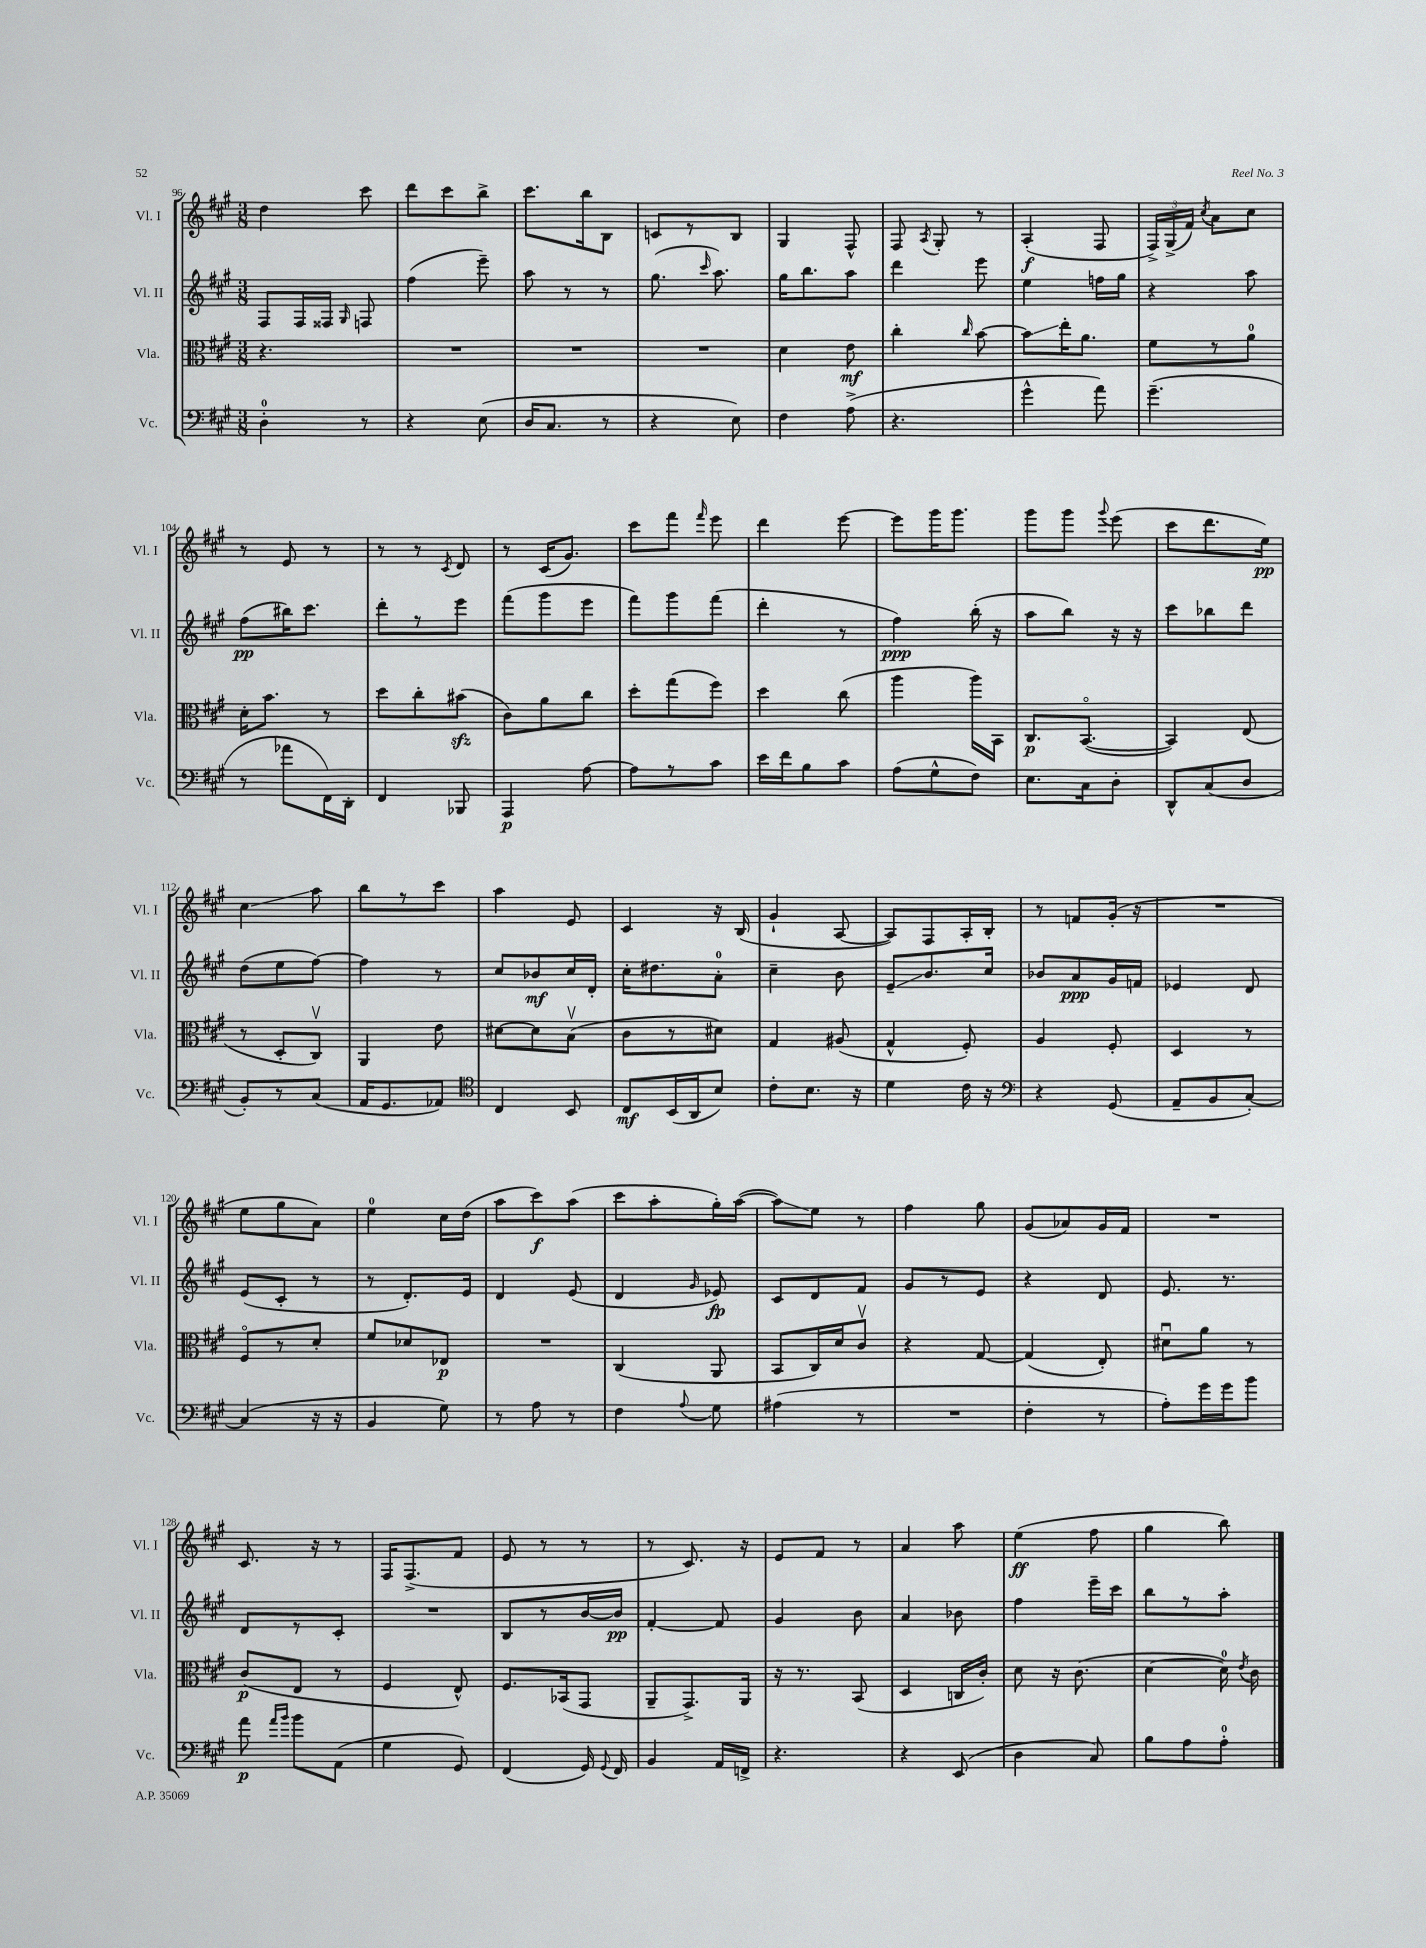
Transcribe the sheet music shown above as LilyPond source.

<<
\new StaffGroup <<
\new Staff = "s0" \with { instrumentName = "Vl. I" shortInstrumentName = "Vl. I" } {
    \clef treble \key a \major \numericTimeSignature \time 3/8
    \autoBeamOff d''4 cis'''8 |
    d'''8[ cis'''8 b''8]-> |
    cis'''8.[ b''16 b8] |
    c'8[ r8 b8] |
    gis4 fis8-^ |
    fis8 \acciaccatura { a8 } gis8-. r8 |
    a4-.\f( fis8 |
    \tuplet 3/2 { fis16[->) gis16->( fis'16]) } \acciaccatura { cis''8 } a'8[ cis''8] |
    r8 e'8 r8 |
    r8 r8 \acciaccatura { cis'8 } d'8 |
    r8 cis'16[( gis'8.]) |
    cis'''8[ fis'''8] \grace { fis'''16 } e'''8 |
    d'''4 e'''8~ |
    e'''8[ gis'''16 gis'''8.] |
    gis'''8[ gis'''8] \appoggiatura { gis'''8 } e'''8( |
    cis'''8[ d'''8. e''16]\pp) |
    cis''4\glissando a''8 |
    b''8[ r8 cis'''8] |
    a''4 e'8 |
    cis'4 r16 b16( |
    gis'4-! a8~ |
    a8[) fis8 a16-. b16]-. |
    r8 f'8[ gis'16]-.( r16 |
    R4. |
    e''8[ gis''8 a'8]) |
    e''4-0 cis''16[ d''16]( |
    a''8[ cis'''8\f) a''8]( |
    cis'''8[ a''8-. gis''16-.) a''16]~( |
    a''8[\glissando) e''8] r8 |
    fis''4 gis''8 |
    gis'8[( aes'8) gis'16 fis'16] |
    R4. |
    cis'8. r16 r8 |
    fis16[ fis8.->( fis'8] |
    e'8 r8 r8 |
    r8 cis'8.) r16 |
    e'8[ fis'8] r8 |
    a'4 a''8 |
    e''4\ff( fis''8 |
    gis''4 b''8) \bar "|." |
}
\new Staff = "s1" \with { instrumentName = "Vl. II" shortInstrumentName = "Vl. II" } {
    \clef treble \key a \major \numericTimeSignature \time 3/8
    \autoBeamOff fis8[ fis16 fisis16] \grace { gis16 } f8 |
    fis''4( e'''8--) |
    a''8 r8 r8 |
    gis''8.( \grace { cis'''16 } a''8.) |
    gis''16[ b''8. a''8] |
    d'''4 e'''8 |
    e''4 f''16[ gis''16] |
    r4 a''8 |
    fis''8[\pp( bis''16) cis'''8.] |
    d'''8[-. r8 e'''8] |
    fis'''8[( gis'''8 e'''8] |
    fis'''8[) gis'''8 fis'''8]( |
    d'''4-. r8 |
    fis''4\ppp) b''16-.( r16 |
    a''8[ b''8]) r16 r16 |
    cis'''8[ bes''8 d'''8] |
    d''8[( e''8 fis''8]~) |
    fis''4 r8 |
    cis''8[ bes'8\mf cis''16 d'16]-. |
    cis''16[-. dis''8. a'8]-0-. |
    cis''4-- b'8 |
    e'8[--\glissando b'8. cis''16] |
    bes'8[ a'8\ppp gis'16 f'16] |
    ees'4 d'8 |
    e'8[( cis'8]-. r8 |
    r8 d'8.[-.) e'16] |
    d'4 e'8( |
    d'4 \grace { gis'16 } ees'8\fp) |
    cis'8[ d'8 fis'8] |
    gis'8[ r8 e'8] |
    r4 d'8 |
    e'8. r8. |
    d'8[ r8 cis'8]-. |
    R4. |
    b8[ r8 b'16~ b'16]\pp |
    fis'4~-. fis'8 |
    gis'4 b'8 |
    a'4 bes'8 |
    fis''4 e'''16[-- cis'''16] |
    b''8[ r8 a''8]-. \bar "|." |
}
\new Staff = "s2" \with { instrumentName = "Vla." shortInstrumentName = "Vla." } {
    \clef alto \key a \major \numericTimeSignature \time 3/8
    \autoBeamOff r4. |
    R4. |
    R4. |
    R4. |
    d'4 e'8\mf |
    cis''4-. \grace { cis''16 } b'8~ |
    b'8[\glissando e''16-. a'8.] |
    fis'8[ r8 a'8]-0 |
    d'16[-. b'8.] r8 |
    d''8[ cis''8-. bis'8]\sfz( |
    cis'8[) a'8 cis''8] |
    d''8[-. gis''8( fis''8]) |
    d''4 cis''8( |
    a''4 a''16[) b,16] |
    cis8.[\p b,8.]~\flageolet( |
    b,4) e8( |
    r8 d8[-. cis8]\upbow) |
    a,4 e'8 |
    dis'8[~ dis'8 b8]\upbow( |
    cis'8[ r8 dis'8]) |
    gis4 ais8( |
    gis4-^ fis8-.) |
    a4 fis8-. |
    d4 r8 |
    fis8[\flageolet r8 d'8]-. |
    fis'8[ des'8 ees8]\p |
    R4. |
    cis4( a,8 |
    b,8[ cis16) d'16 cis'8]\upbow |
    r4 gis8~ |
    gis4( e8-.) |
    dis'8[\downbow a'8] r8 |
    cis'8[\p( e8] r8 |
    fis4 e8-^) |
    fis8.[ bes,16( gis,8] |
    a,8[-- gis,8.->) a,16] |
    r16 r8. b,8( |
    d4 c16[ cis'16]-.) |
    d'8 r16 cis'8.( |
    d'4~ d'16-0) \acciaccatura { e'8 } cis'16 \bar "|." |
}
\new Staff = "s3" \with { instrumentName = "Vc." shortInstrumentName = "Vc." } {
    \clef bass \key a \major \numericTimeSignature \time 3/8
    \autoBeamOff d4-0-. r8 |
    r4 e8( |
    d16[ cis8.] r8 |
    r4 e8) |
    fis4 a8->( |
    r4. |
    gis'4-^ a'8) |
    gis'4.--( |
    r8 aes'8[ fis,16) d,16]-. |
    fis,4 bes,,8 |
    a,,4\p a8~ |
    a8[ r8 cis'8] |
    e'16[ fis'16 b8 cis'8] |
    a8[( gis8-^ fis8]) |
    e8.[ cis16 d8]-. |
    d,8[-^ cis8( d8] |
    b,8[-.) r8 cis8]( |
    a,16[ gis,8. aes,8]) |
    \clef tenor cis4 b,8 |
    cis8[\mf b,16( a,16 b8]) |
    cis'8[-. b8.] r16 |
    d'4 cis'16 r16 |
    \clef bass r4 gis,8( |
    a,8[-- b,8 cis8]~-.) |
    cis4( r16 r16 |
    b,4 gis8) |
    r8 a8 r8 |
    fis4 \appoggiatura { a8 } gis8 |
    ais4( r8 |
    R4. |
    fis4-. r8 |
    a8[-.) gis'16 gis'16 b'8] |
    a'8\p \grace { a'16[ b'16] } b'8[ a,8]( |
    gis4 gis,8) |
    fis,4( gis,16) \appoggiatura { gis,8 } fis,16 |
    b,4 a,16[ f,16]-> |
    r4. |
    r4 e,8( |
    d4 cis8) |
    b8[ a8 a8]-0-. \bar "|." |
}
>>
>>
\layout { \context { \Score currentBarNumber = #96 } }
